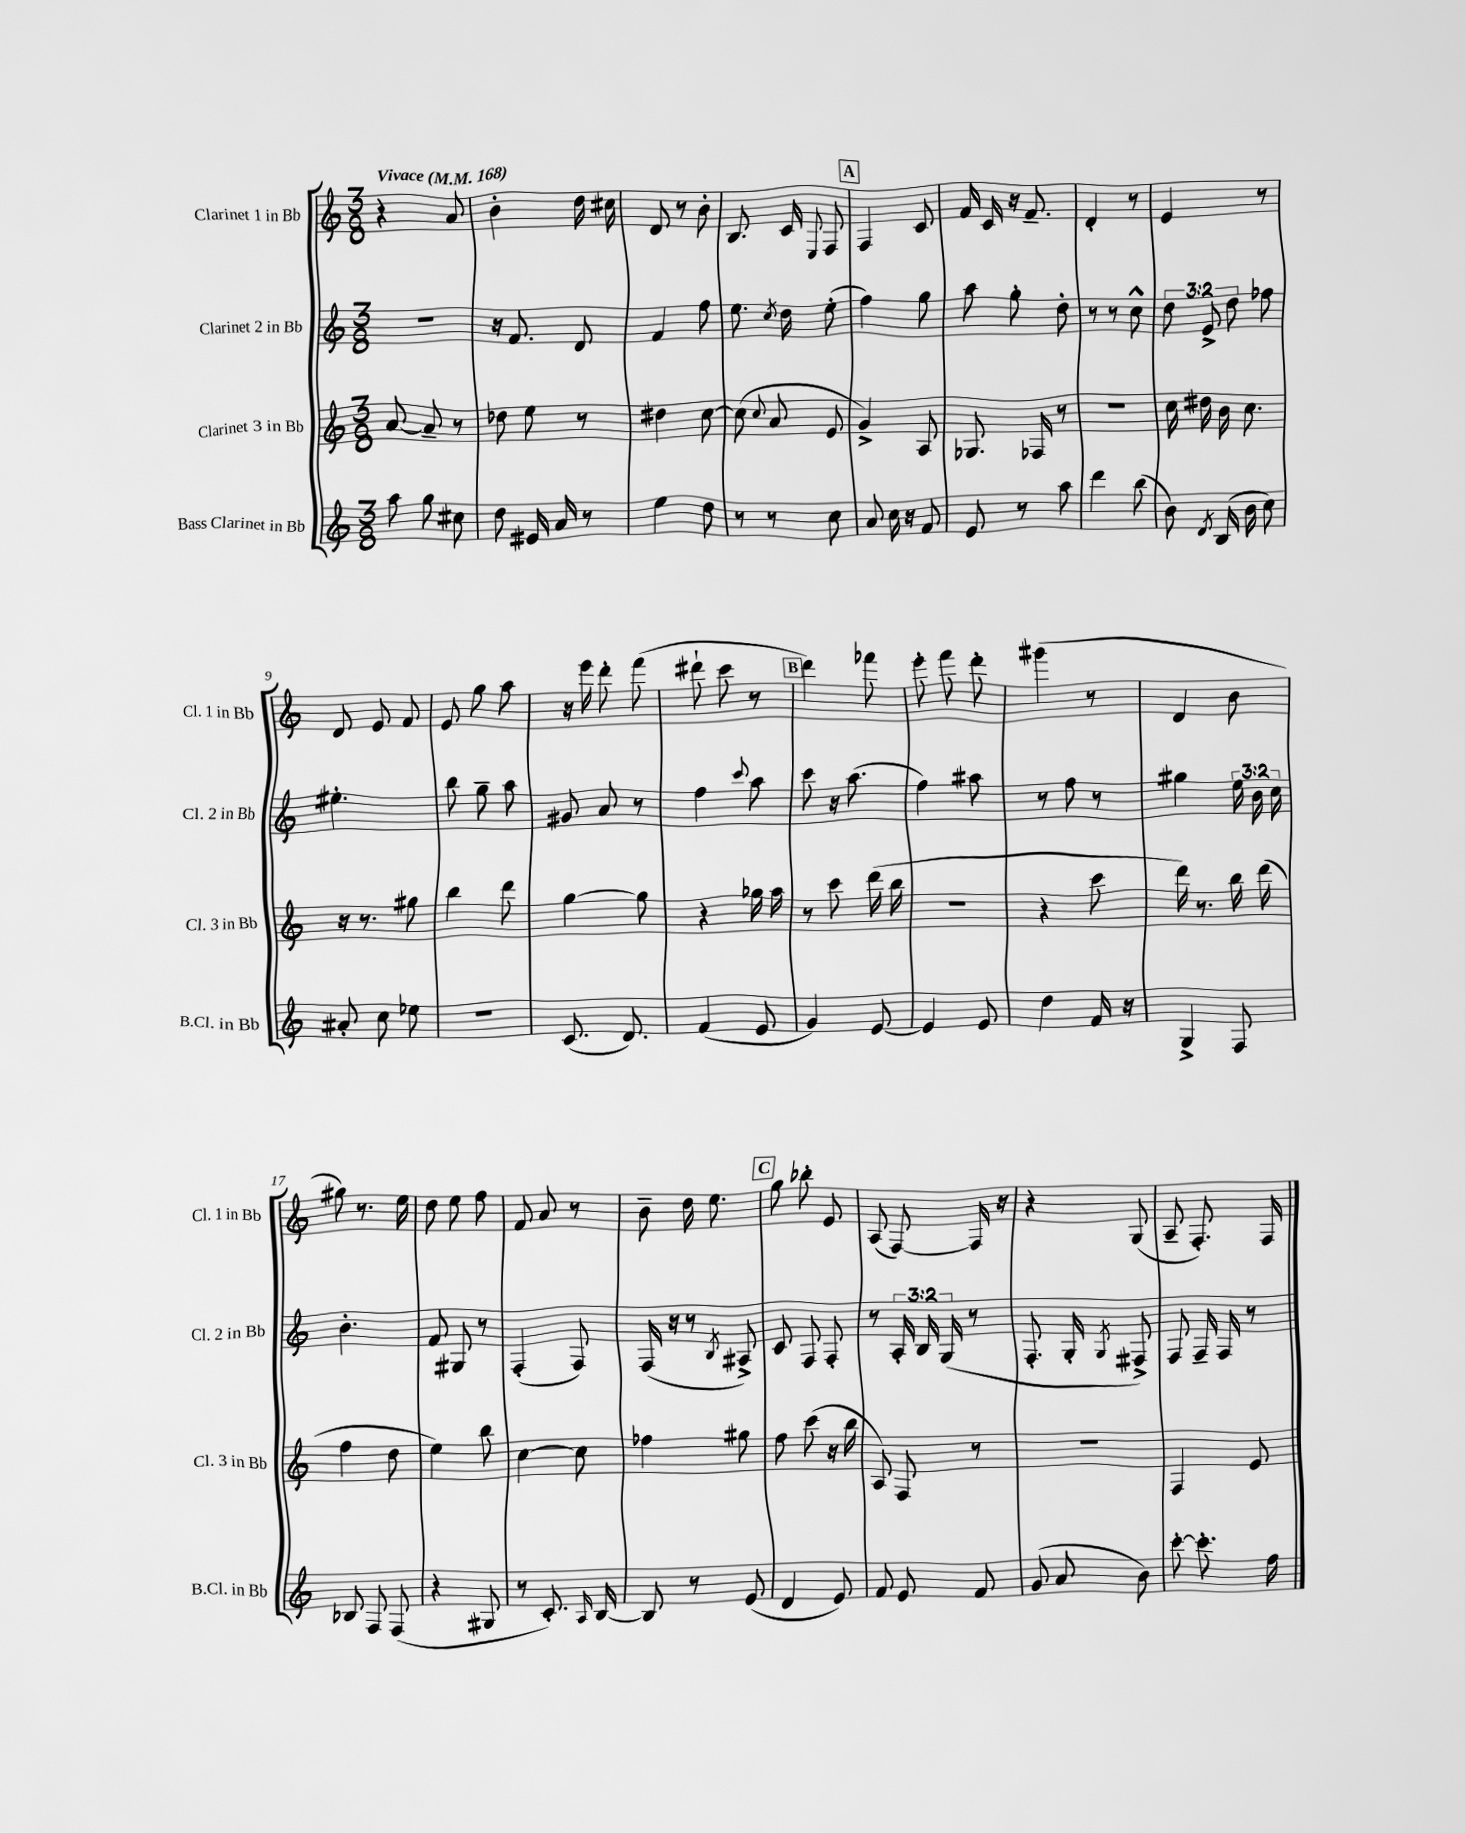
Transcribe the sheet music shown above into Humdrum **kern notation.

**kern	**kern	**kern	**kern
*staff4	*staff3	*staff2	*staff1
*clefG2	*clefG2	*clefG2	*clefG2
*k[]	*k[]	*k[]	*k[]
*M3/8	*M3/8	*M3/8	*M3/8
*MM168	*MM168	*MM168	*MM168
8aa\	[8a/	4.r	4r
8gg\	8a~/]	.	.
8cc#\	8r	.	8a/
=	=	=	=
8dd\	8dd-\	16r	4b'\
.	.	8.f/	.
16e#/	8ee\	.	.
16a/	.	.	.
8r	8r	8d/	16dd\
.	.	.	16cc#\
=	=	=	=
4ee\	4dd#\	4f/	8d/
.	.	.	8r
8dd\	[8cc\	8ff\	8b'\
=	=	=	=
8r	(8cc\]	8.ee\	8.B/
.	8qqcc/	.	.
8r	8a/	.	.
.	.	8qcc/	.
.	.	16dd\	16c/
.	.	.	8qqE/
8cc\	8e/	(8ee'\	8F/
=	=	=	=
8a/	4g^/)	4ff\)	4F/
16cc\	.	.	.
16r	.	.	.
8f/	8A/	8gg\	8c/
=	=	=	=
8e/	8.G-/	8aa\	16f/
.	.	.	16c/
8r	.	8gg'\	16r
.	16F-/	.	8.f~/
8aa\	8r	8dd'\	.
=	=	=	=
4ddd\	4.r	8r	4d'/
.	.	8r	.
(8bb\	.	8cc^^\	8r
=	=	=	=
8b\)	16cc\	12dd\	4e/
.	16dd#\	.	.
.	.	12e^/	.
8qd/	.	.	.
(16B/	16b\	.	.
.	.	12dd\	.
16b\	8.cc\	.	.
8cc\)	.	8ff-\	8r
=	=	=	=
8a#'/	16r	4.ee#'\	8d/
.	8.r	.	.
8cc\	.	.	8e/
8ee-\	8gg#\	.	8f/
=	=	=	=
4.r	4bb\	8bb\	8e/
.	.	8gg~\	8gg\
.	8ddd\	8aa\	8aa\
=	=	=	=
(8.c/	[4gg\	8g#/	16r
.	.	.	16eee\
.	.	8a/	8ddd'\
8.d/)	.	.	.
.	8gg\]	8r	(8fff\
=	=	=	=
(4f/	4r	4ff\	8ddd#`\
.	.	.	8ccc\
.	.	8qqccc/	.
8e/	16gg-\	8aa\	8r
.	16aa\	.	.
=	=	=	=
4g/)	8r	8ccc\	4ddd\)
.	8ccc\	16r	.
.	.	(8.aa\	.
[8e/	(16ddd\	.	8fff-\
.	16bb\	.	.
=	=	=	=
4e/]	4.r	4ff\)	8eee'\
.	.	.	8fff\
8e/	.	8aa#\	8ddd'\
=	=	=	=
4dd\	4r	8r	(4ggg#\
.	.	8ff\	.
16f/	8ccc\	8r	8r
16r	.	.	.
=	=	=	=
4G^/	16ddd\)	4gg#\	4d/
.	8.r	.	.
8F/	16bb\	24ee\	8b\
.	.	24b\	.
.	(16ddd\	.	.
.	.	24cc\	.
=	=	=	=
8B-/	4ff\	4.b'\	8gg#\)
8F/	.	.	8.r
(8F/	8dd\	.	.
.	.	.	16ee\
=	=	=	=
4r	4ee\)	8f/	8dd\
.	.	8G#/	8ee\
8G#/	8bb\	8r	8ff\
=	=	=	=
8r	[4cc\	(4F'/	8f/
8.c'/)	.	.	8a/
.	8cc\]	8F/)	8r
16qqA/	.	.	.
[16B/	.	.	.
=	=	=	=
8B/]	4ff-\	(16F/	8b~\
.	.	16r	.
8r	.	8r	16dd\
.	.	.	8.ee\
.	.	8qB/	.
(8e/	8gg#\	8A#^/)	.
=	=	=	=
4d/	8ff\	8c/	8gg\
.	(8ccc\	8F/	8bb-'\
8e/)	16r	8F'/	8e/
.	16bb\	.	.
=	=	=	=
8f/	8A/)	8r	(8A/
8e/	8F/	24A'/	[8F/)
.	.	24B/	.
.	.	(24G/	.
8f/	8r	8r	16F/]
.	.	.	16r
=	=	=	=
(8g/	4.r	8.F'/	4r
8a/	.	.	.
.	.	16G'/	.
.	.	8qG/	.
8b\)	.	8F#^/)	(8G/
=	=	=	=
[8ccc'\	4F/	8F/	8A~/
8.ccc'\]	.	16F~/	8.F'/)
.	.	16F/	.
.	8e/	8r	.
16ff\	.	.	16F/
==	==	==	==
*-	*-	*-	*-
